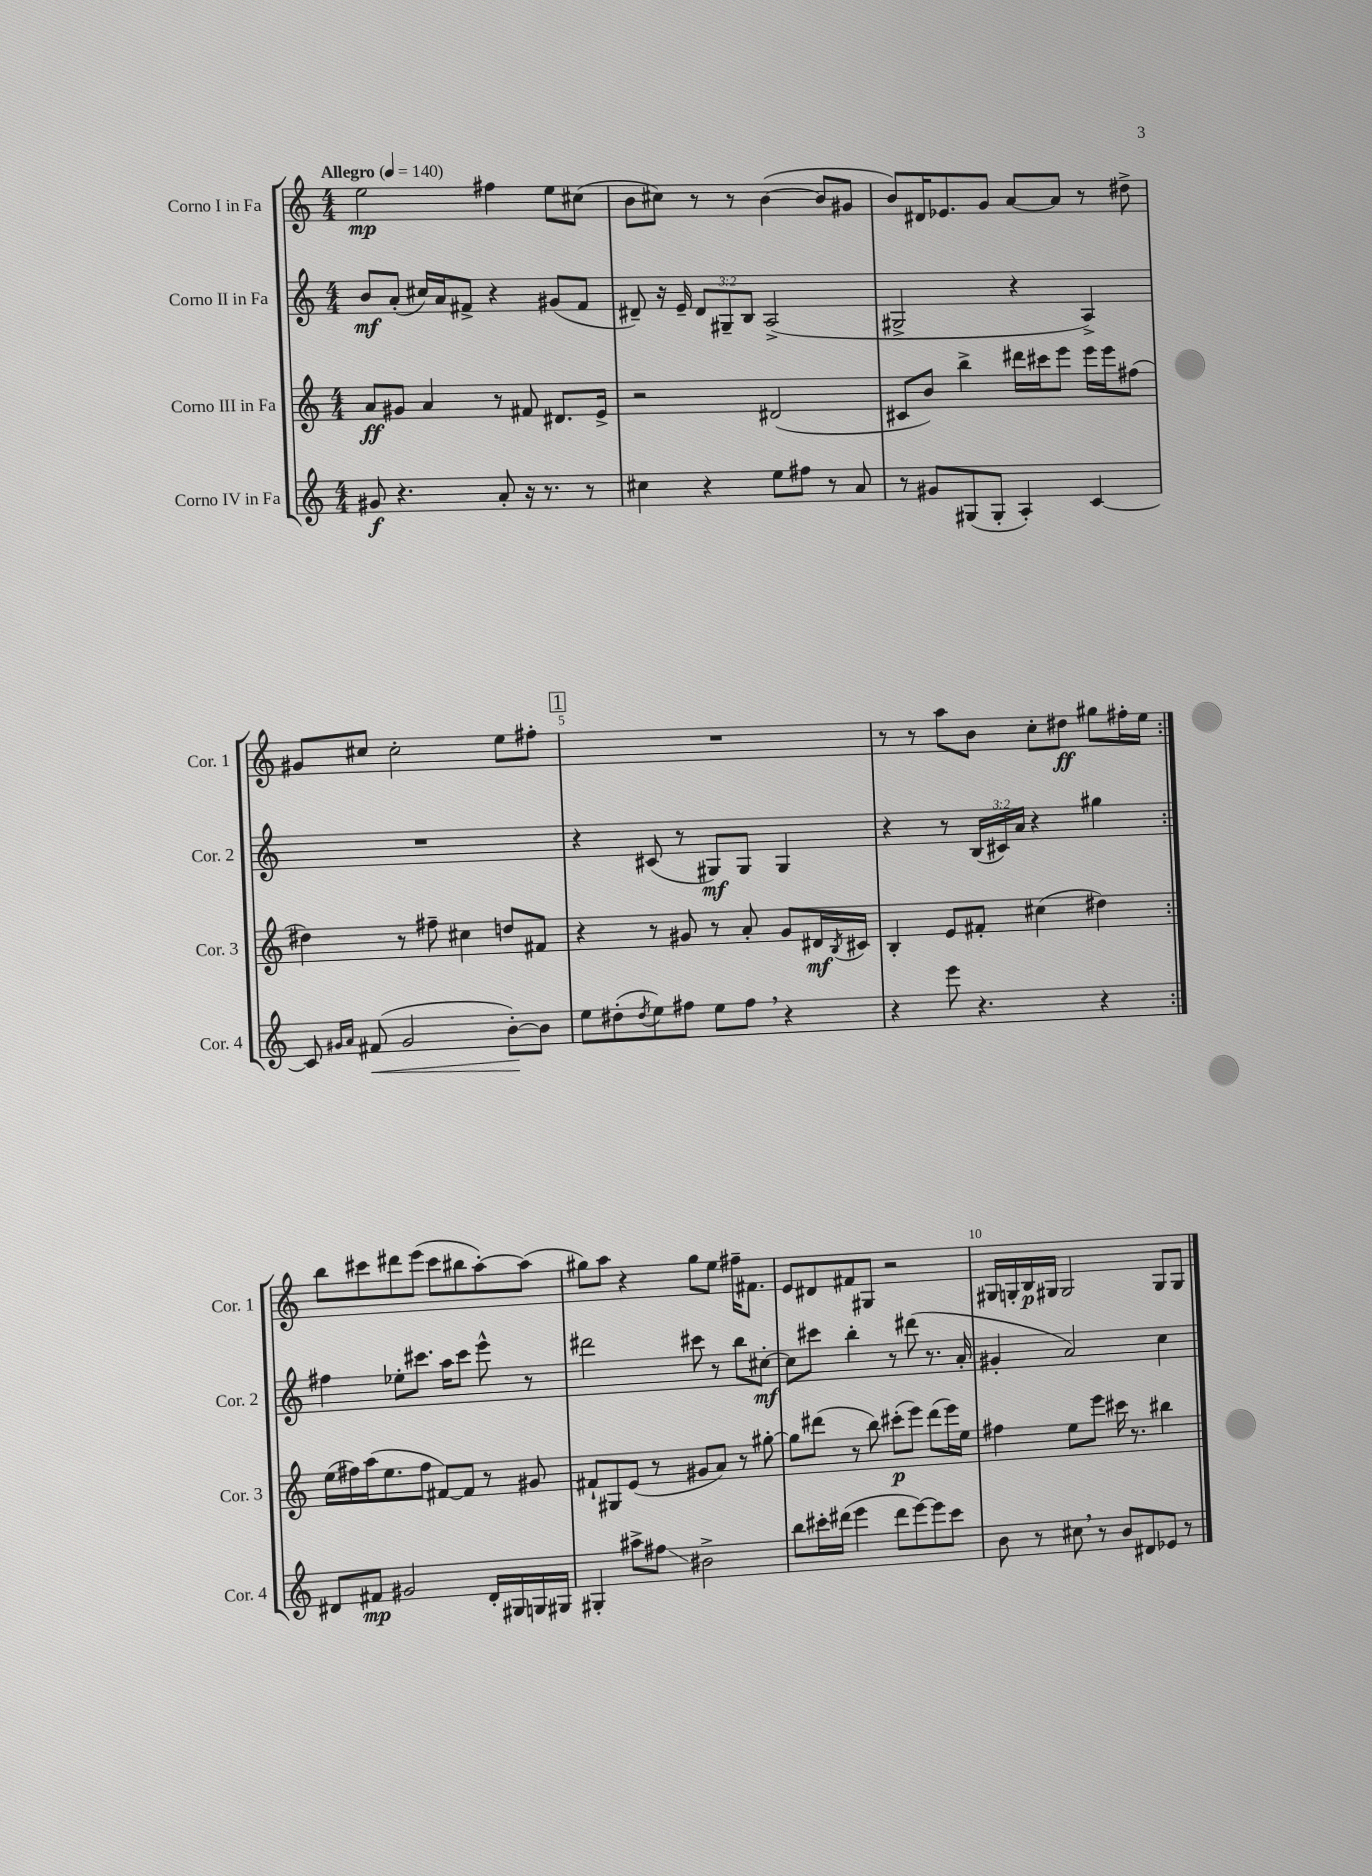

**kern	**kern	**kern	**kern
*staff4	*staff3	*staff2	*staff1
*clefG2	*clefG2	*clefG2	*clefG2
*k[]	*k[]	*k[]	*k[]
*M4/4	*M4/4	*M4/4	*M4/4
*MM140	*MM140	*MM140	*MM140
8g#	8a	8b	2ee
4.r	8g#	(8a'	.
.	4a	16cc#)	.
.	.	16a	.
.	.	8f#^	.
8a'	8r	4r	4ff#
16r	8f#	.	.
8.r	.	.	.
.	8.d#	(8g#	8ee
8r	.	8f#	(8cc#
.	16e^	.	.
=	=	=	=
4cc#	2r	8d#~)	8b
.	.	16r	8cc#)
.	.	16e~	.
4r	.	12d#	8r
.	.	12G#~	.
.	.	.	8r
.	.	12B	.
8ee	(2d#	(2A^	([4b
8ff#	.	.	.
8r	.	.	8b]
8a	.	.	8g#
=	=	=	=
8r	8c#	2G#^	8b)
8g#	8b)	.	16d#
.	.	.	8.e-
(8G#	4bb^	.	.
8G#'	.	.	8g
4A')	16ddd#	4r	[8a
.	16ccc#	.	.
.	8eee	.	8a]
[4c	16eee	4A^)	8r
.	16eee	.	.
.	(8ff#	.	8dd#^
=	=	=	=
8c]	4dd#)	1r	8g#
16qqg#	.	.	.
16qqa	.	.	.
(8f#	.	.	8cc#
2g#	8r	.	2cc#'
.	8ff#~	.	.
.	4cc#	.	.
[8b')	8dd	.	8ee
8b]	8f#	.	8ff#'
=	=	=	=
8ee	4r	4r	1r
(8dd#'	.	.	.
8qdd#	.	.	.
8ee)	8r	(8c#	.
8ff#	8g#	8r	.
8ee	8r	8G#)	.
8ff#	8a'	8G#	.
4r	8g#	4G#	.
.	16d#	.	.
.	8qB	.	.
.	16c#	.	.
=	=	=	=
4r	4B'	4r	8r
.	.	.	8r
8eee	8e	8r	8aa
4.r	8f#'	(24B	8b
.	.	24c#)	.
.	.	24a	.
.	(4cc#	4r	8cc'
.	.	.	8dd#
4r	4dd#)	4gg#	8gg#
.	.	.	16ff#'
.	.	.	16ee
=:|!	=:|!	=:|!	=:|!
8d#	(16ee	4ff#	8bb
.	16ff#)	.	.
8f#	(16aa	.	8ccc#
.	8.ee	.	.
2g#	.	8ee-'	8ddd#
.	8ff#	8.ccc#	(8eee
.	[8f#)	.	8ccc#
.	.	16aa	.
.	8f#]	8ccc#	8bb#
16d#'	8r	8eee^^	[8aa')
16G#	.	.	.
16G	8g#	8r	(8aa]
16G#	.	.	.
=	=	=	=
4G#'	8f#`	2ddd#	8gg#)
.	8G#	.	8aa
8aa#^	(8e	.	4r
8ff#	8r	.	.
2b#^	8g#	8ccc#	8gg#
.	8a)	8r	8ee
.	8r	8bb	16ff#~
.	.	.	8.f#
.	[8gg#'	[8cc#'	.
=	=	=	=
8bb	8gg#]	8cc#]	8e
16ccc#'	(8ddd#	8ccc#	8d#
(16ddd#	.	.	.
4eee	8r	4bb'	8f#
.	8bb)	.	8G#
8ddd#	(8ccc#'	8r	2r
[8eee)	8eee)	(8ddd#	.
8eee]	(8ddd#	8.r	.
8ccc#	16eee)	.	.
.	16ee	16a'	.
=	=	=	=
8b	4ff#	4g#'	16G#
.	.	.	16G'
8r	.	.	16B
.	.	.	16G#
8cc#	8ee	2a)	2G#
8r	8eee	.	.
8b	16ccc#	.	.
.	8.r	.	.
8d#	.	.	.
8e-	4bb#	4cc	8G#
8r	.	.	8G#
==	==	==	==
*-	*-	*-	*-
